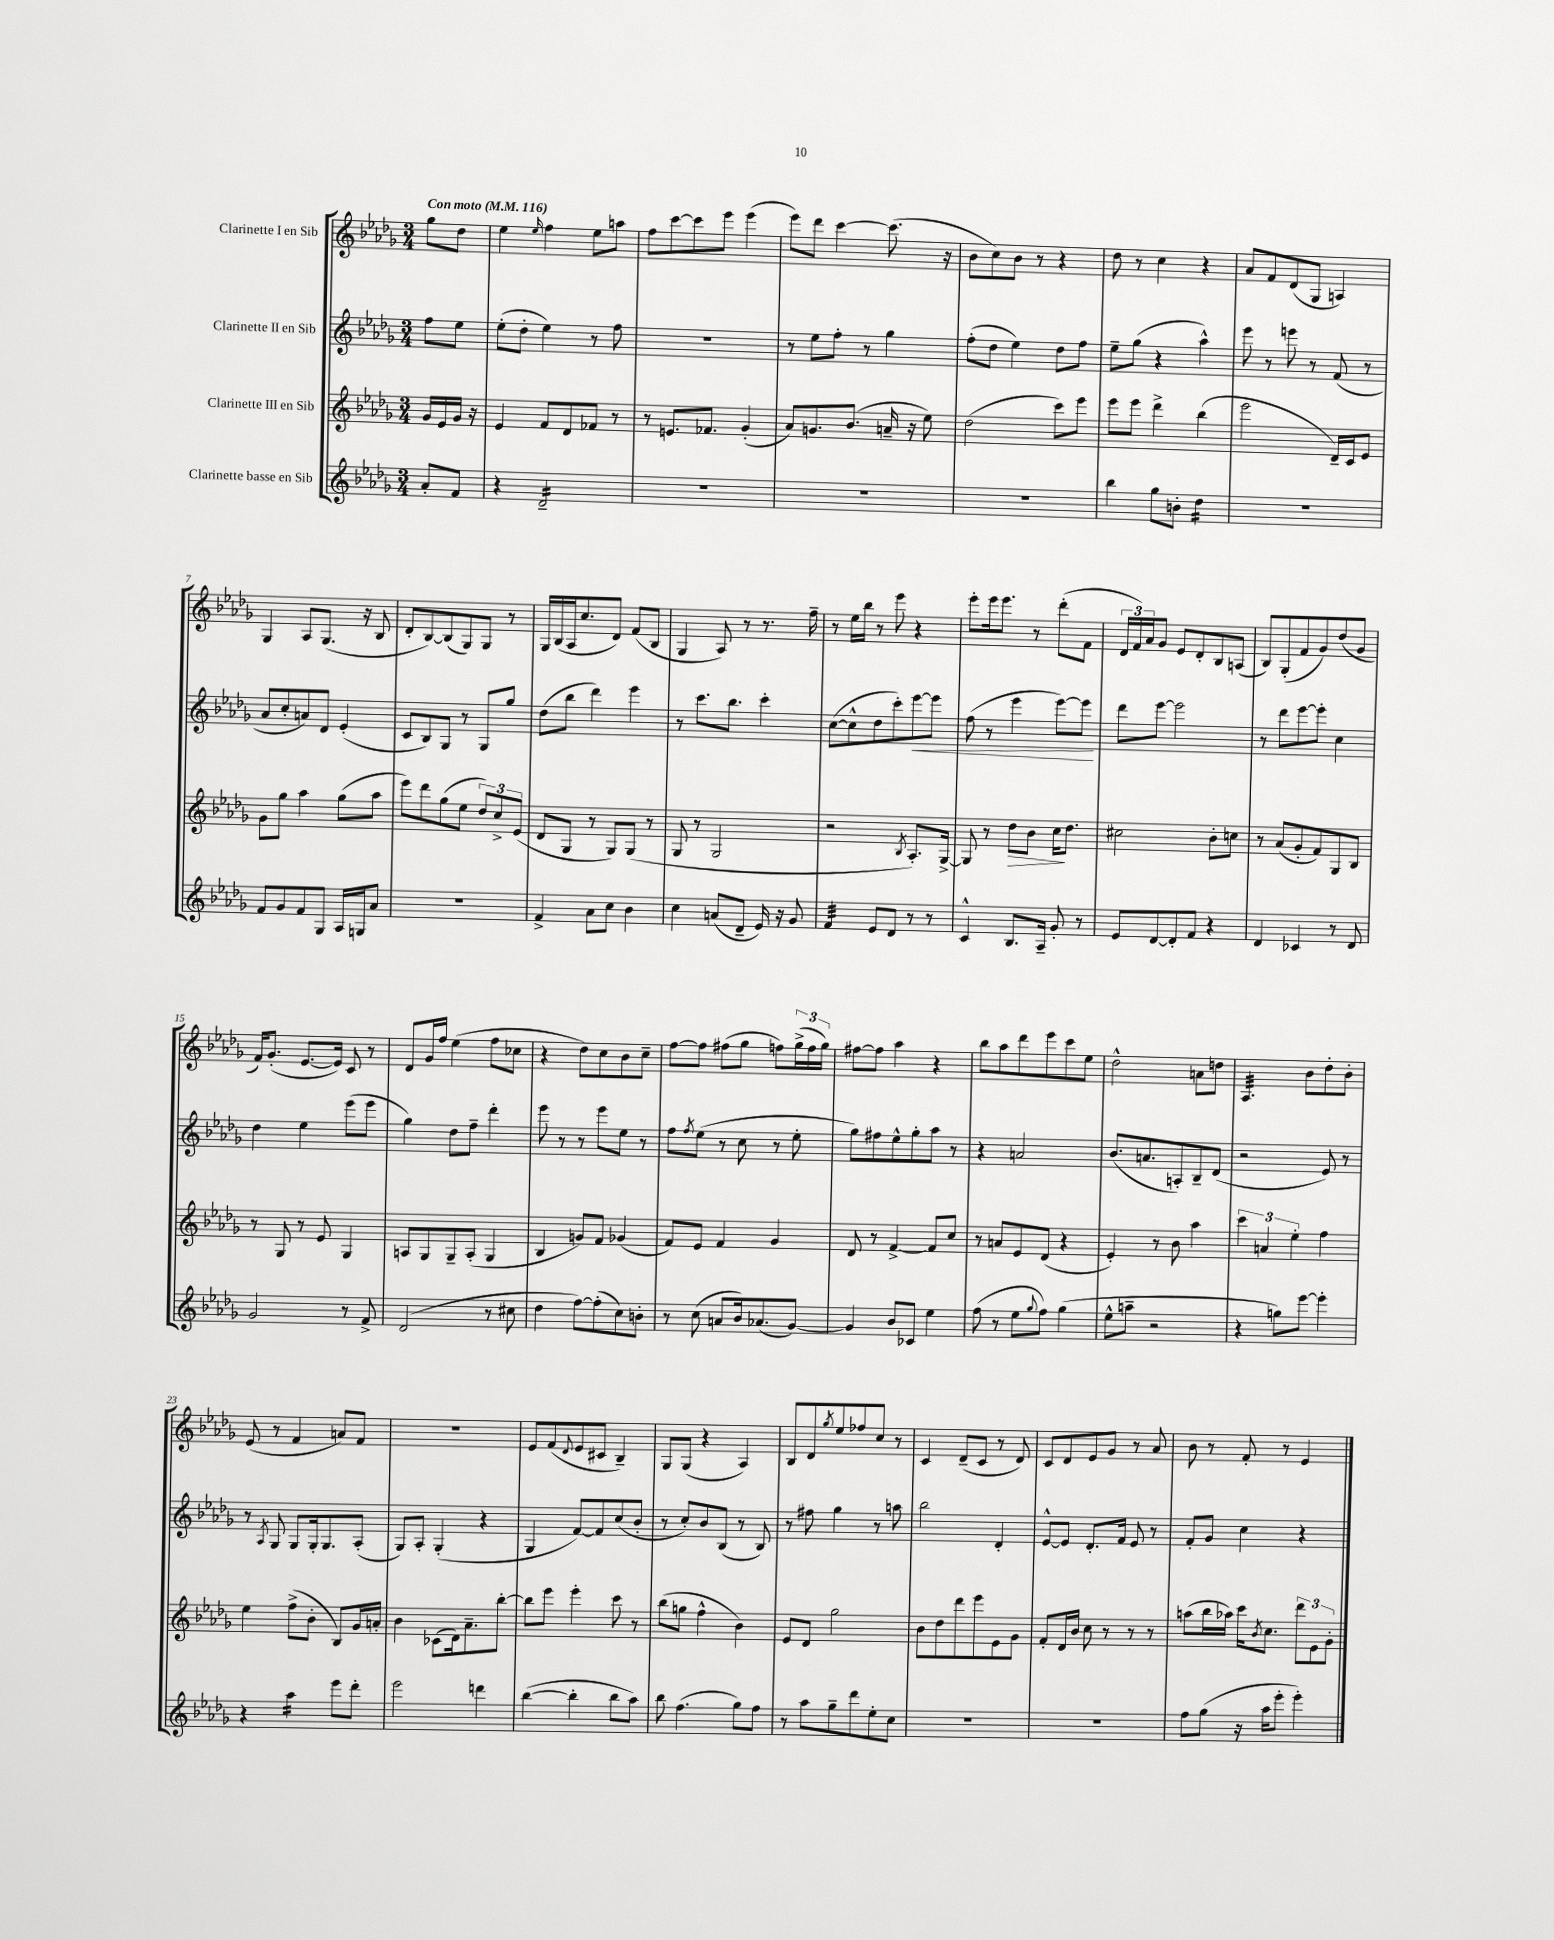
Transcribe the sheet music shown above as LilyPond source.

<<
\new StaffGroup <<
\new Staff = "s0" \with { instrumentName = "Clarinette I en Sib" } {
    \clef treble \key des \major \numericTimeSignature \time 3/4 \partial 4 \tempo "Con moto" 4 = 116
    ges''8 des''8 |
    ees''4 \grace { ees''16 } f''4 ees''8 a''8 |
    f''8 c'''8~ c'''8 ees'''8 ees'''4( |
    ees'''8) des'''8 c'''4~ c'''8.( r16 |
    bes'8 c''8) bes'8 r8 r4 |
    des''8 r8 c''4 r4 |
    aes'8 f'8 des'8( ges8 a4) |
    ges4 aes8 ges8.( r16 bes8 |
    des'8-. bes8~) bes8( ges8) ges8 r8 |
    ges16 bes16( aes16 c''8. des'8) f'8( bes8 |
    ges4 aes8) r8 r8. f''16-- |
    r8 ees''16 bes''16 r8 ees'''8 r4 |
    ees'''8-. ees'''16 ees'''8. r8 des'''8-.( f'8 |
    \tuplet 3/2 { des'16 f'16) aes'16 } ges'8 ees'8 des'8-. bes8 a8( |
    bes8) ges8-.( f'8 ges'8) des''8( ges'8 |
    f'16) ges'8.-.( ees'8.~ ees'16) c'8 r8 |
    des'8 ges'16 f''16 ees''4( f''8 ces''8 |
    r4 des''8) c''8 bes'8 c''8-- |
    f''8~ f''8 fis''8( ges''8 f''8) \tuplet 3/2 { ges''16->( f''16 ges''16) } |
    fis''8~ fis''8 aes''4 r4 |
    bes''8 aes''8 des'''8 ees'''8 c'''8 ees''8 |
    des''2-^ a'8 d''8 |
    aes4.:32 bes'8 des''8-. bes'8-. |
    ees'8( r8 f'4 a'8) f'8 |
    R2. |
    ees'8 f'8( \appoggiatura { des'8 } ees'8 cis'8 bes4--) |
    ges8 ges8( r4 aes4) |
    bes8 des'8 \acciaccatura { ges''8 } ees''8 fes''8 c''8 r8 |
    c'4 des'8--( c'8 r8 des'8) |
    c'8 des'8 ees'8 ges'8 r8 aes'8 |
    bes'8 r8 f'8-. r8 ees'4 \bar "|." |
}
\new Staff = "s1" \with { instrumentName = "Clarinette II en Sib" } {
    \clef treble \key des \major \numericTimeSignature \time 3/4 \partial 4
    f''8 ees''8 |
    ees''8-.( des''8-. ees''4) r8 f''8 |
    R2. |
    r8 ees''8 f''8-. r8 ges''4 |
    f''8-.( des''8 ees''4) des''8 f''8 |
    ees''8-- ges''8( r4 aes''4-^) |
    ees'''8 r8 e'''8 r8 f'8( r8 |
    aes'8 c''8-. a'8) des'8 ees'4-.( |
    c'8 bes8) ges8 r8 ges8 ges''8 |
    des''8( bes''8 des'''4) ees'''4 |
    r8 c'''8. bes''8. c'''4-. |
    c''8~( c''8-^ des''8 c'''8-.) ees'''8~\< ees'''8 |
    f''8( r8 ees'''4 ees'''8~) ees'''8\! |
    des'''8 ees'''8~ ees'''2 |
    r8 des'''8 ees'''8~ ees'''8-. c''4 |
    des''4 ees''4 ees'''8( ees'''8 |
    ges''4) des''8 f''8-- des'''4-. |
    ees'''8 r8 r8 ees'''8 ees''8 r8 |
    f''8 \acciaccatura { f''8 } ees''8( r8 c''8 r8 ees''8-. |
    ges''8) fis''8 ees''8-^ ges''8-. aes''8 r8 |
    r4 a'2 |
    bes'8.( a'8. a8-.) bes8-- des'8( |
    r2 ees'8) r8 |
    r8 \acciaccatura { aes8 } ges8 ges8 ges16-. ges8. aes8-.( |
    ges8) aes8-. ges4-.( r4 |
    ges4 f'8~) f'8 c''8( bes'8-. |
    r8 c''8-.) bes'8 bes8( r8 bes8) |
    r8 fis''8 ges''4 r8 a''8 |
    bes''2 des'4-. |
    ees'8~-^ ees'8 des'8.-. f'16 ees'8 r8 |
    f'8-. ges'8 c''4 r4 \bar "|." |
}
\new Staff = "s2" \with { instrumentName = "Clarinette III en Sib" } {
    \clef treble \key des \major \numericTimeSignature \time 3/4 \partial 4
    ges'16 ees'16 ges'16 r16 |
    ees'4 f'8 des'8 fes'8 r8 |
    r8 e'8. fes'8. ges'4-.( |
    aes'8) g'8. bes'8.( a'16-- r16 ees''8) |
    des''2( c'''8) ees'''8 |
    ees'''8 ees'''8 des'''4-> bes''4( |
    ees'''2 des'16--) c'16 ees'8 |
    ges'8 ges''8 aes''4 ges''8( aes''8 |
    ees'''8) des'''8 ges''8( ees''8 \tuplet 3/2 { des''8) c''8-> ees'8( } |
    des'8 ges8 r8 ges8) ges8( r8 |
    ges8 r8 ges2 |
    r2 \acciaccatura { bes8 } aes8.-.) ges16~-> |
    ges8 r8 des''8\> bes'8 c''16\! des''8. |
    cis''2 bes'8-. c''8 |
    r8 aes'8( ges'8-. f'8) ges8 bes8 |
    r8 ges8 r8 ees'8 ges4 |
    a8 ges8 ges8-- a8-.( ges4 |
    bes4 g'8) f'8 ges'4( |
    f'8) ees'8 f'4 ges'4 |
    des'8 r8 f'4~-> f'8 c''8 |
    r8 a'8 ees'8 des'8( r4 |
    ees'4-.) r8 bes'8 aes''4 |
    \tuplet 3/2 { c'''4 a'4 ees''4-. } f''4 |
    ees''4 f''8->( bes'8-. bes8) ges'16 a'16-. |
    bes'4 ces'8( des'16) aes'8.-- bes''8~-. |
    bes''8 ees'''8 ees'''4-. c'''8 r8 |
    bes''8( g''8 f''4-^ bes'4) |
    ees'8 des'8 ges''2 |
    bes'8 des''8 des'''8 ees'''8 ees'8 ges'8 |
    f'8-. des'16 bes'16 c''8 r8 r8 r8 |
    a''8( bes''16 aes''16) c'''16 \acciaccatura { bes'8 } c''8. \tuplet 3/2 { des'''8 ees'8 ges'8-. } \bar "|." |
}
\new Staff = "s3" \with { instrumentName = "Clarinette basse en Sib" } {
    \clef treble \key des \major \numericTimeSignature \time 3/4 \partial 4
    aes'8-. f'8 |
    r4 des'2:16-- |
    R2. |
    R2. |
    R2. |
    bes''4 ges''8 b'8-. des''4:16 |
    R2. |
    f'8 ges'8 f'8 ges8 aes16 g16 aes'8 |
    R2. |
    f'4-> aes'8 c''8 bes'4 |
    c''4 a'8( des'8-- ees'16) r16 ges'8 |
    f'4:32 ees'8 des'8 r8 r8 |
    c'4-^ bes8. aes16-- ges'8-. r8 |
    ees'8 des'8~ des'8-. f'8 r4 |
    des'4 ces'4 r8 des'8 |
    ges'2 r8 f'8-> |
    des'2( r8 cis''8 |
    des''4 f''8~) f''8-.( c''8) b'8-. |
    r8 c''8( a'8 bes'16) aes'8.( ges'8~) |
    ges'4 bes'8 ces'8 ees''4 |
    f''8( r8 ees''8 \appoggiatura { ges''8 } f''8) ges''4( |
    ees''8-^ a''8-- r2 |
    r4 g''8) ees'''8~ ees'''4-. |
    r4 aes''4:16 ees'''8 des'''8-. |
    ees'''2 d'''4 |
    bes''4~( bes''4-. bes''8 aes''8) |
    bes''8 f''4.( ges''8) f''8 |
    r8 aes''8 ges''8-- des'''8 ees''8-. c''8 |
    R2. |
    R2. |
    f''8 ges''8( r16 aes''16 ees'''8-. ees'''4-.) \bar "|." |
}
>>
>>
